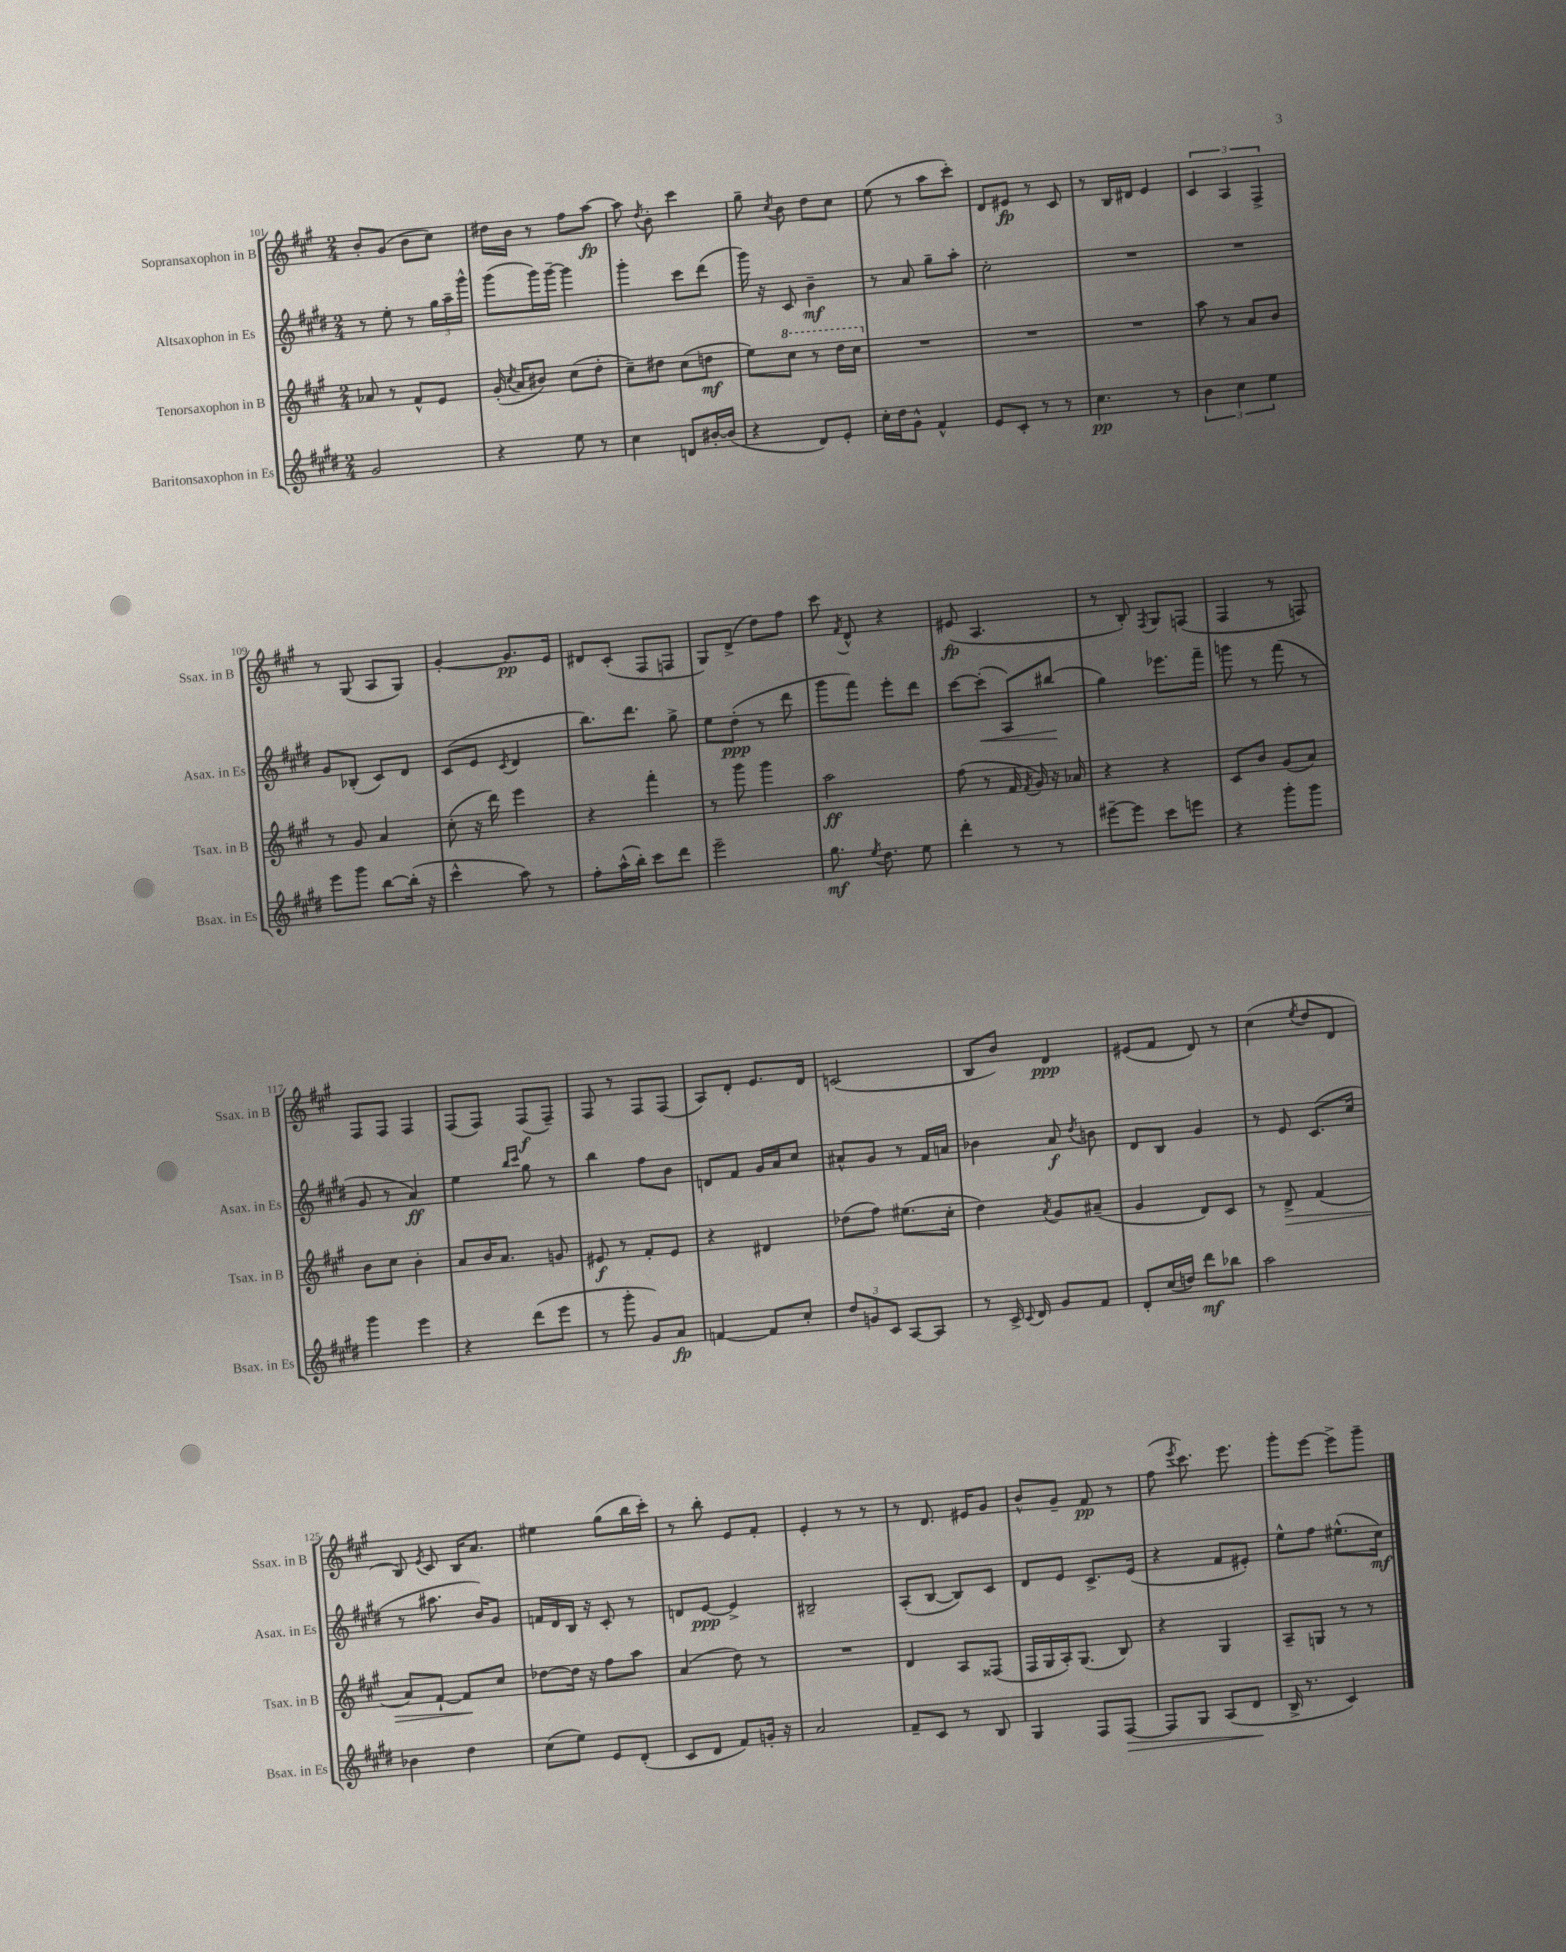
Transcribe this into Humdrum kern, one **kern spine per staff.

**kern	**dynam	**kern	**dynam	**kern	**dynam	**kern	**dynam
*part4	*part4	*part3	*part3	*part2	*part2	*part1	*part1
*staff4	*staff4	*staff3	*staff3	*staff2	*staff2	*staff1	*staff1
*I"Baritonsaxophon in Es	*	*I"Tenorsaxophon in B	*	*I"Altsaxophon in Es	*	*I"Sopransaxophon in B	*
*I'Bsax. in Es	*	*I'Tsax. in B	*	*I'Asax. in Es	*	*I'Ssax. in B	*
*clefG2	*	*clefG2	*	*clefG2	*	*clefG2	*
*k[f#c#g#d#]	*	*k[f#c#g#]	*	*k[f#c#g#d#]	*	*k[f#c#g#]	*
*M2/4	*	*M2/4	*	*M2/4	*	*M2/4	*
=101	=101	=101	=101	=101	=101	=101	=101
2g#/	.	8a-X/	.	8r	.	8b'/L	.
.	.	8r	.	8ee'\	.	(8g#/J	.
.	.	8f#^^/L	.	8r	.	8b\L	.
.	.	8e/J	.	24gg#\LL	.	8cc#\J)	.
.	.	.	.	24aa~\	.	.	.
.	.	.	.	24ggg#^^\JJ	.	.	.
=102	=102	=102	=102	=102	=102	=102	=102
4r	.	(16g#'/	.	(8ggg#\L	.	16dd#X\LL	.
.	.	8qcc#/	.	.	.	.	.
.	.	16a/KL	.	.	.	16b\JJ	.
.	.	8b#X/J)	.	16ggg#\L)	.	8r	.
.	.	.	.	[16ggg#~\JJ	.	.	.
8ee\	.	(8cc#\L	.	4ggg#\]	.	8ff#\L	.
8r	.	8dd'\J	.	.	.	[8aa\J	fp
=103	=103	=103	=103	=103	=103	=103	=103
4cc#\	.	8cc#~\L)	.	4ggg#'\	.	8aa\]	.
.	.	.	.	.	.	8qdd/	.
.	.	8dd#X\J	.	.	.	8b'\	.
8dn/L	.	(8cc#\L	.	8ccc#\L	.	4ccc#\	.
[16b#X'/L	.	8ddn\J	mf	(8ddd#\J	.	.	.
(16b#/JJ]	.	.	.	.	.	.	.
=104	=104	=104	=104	=104	=104	=104	=104
4r	.	8ee\L)	.	16ggg#\)	.	8gg#~\	.
.	.	.	.	16r	.	.	.
.	.	.	.	.	.	8qcc#/	.
*	*	*8va	*	*	*	*	*
.	.	8ccc#\J	.	8c#/	.	8b\	.
8d#/L)	.	8r	.	4b~\	mf	8dd\L	.
8e'/J	.	16ddd\LL	.	.	.	8cc#\J	.
.	.	16ccc#\JJ	.	.	.	.	.
=105	=105	=105	=105	=105	=105	=105	=105
*	*	*X8va	*	*	*	*	*
16cc#'\LL	.	2r	.	8r	.	(8ee\	.
16dd#\J	.	.	.	.	.	.	.
8g#^^\J	.	.	.	8a/	.	8r	.
4f#^^/	.	.	.	8gg#~\L	.	8aa\L	.
.	.	.	.	8aa'\J	.	8ccc#'\J)	.
=106	=106	=106	=106	=106	=106	=106	=106
8e/L	.	2r	.	2cc#'\	.	8d/L	.
8c#'/J	.	.	.	.	.	8e#X/J	fp
8r	.	.	.	.	.	8r	.
8r	.	.	.	.	.	8c#/	.
=107	=107	=107	=107	=107	=107	=107	=107
4.cc#\	pp	2r	.	2r	.	8r	.
.	.	.	.	.	.	16B/LL	.
.	.	.	.	.	.	16d#X/JJ	.
.	.	.	.	.	.	4e/	.
8r	.	.	.	.	.	.	.
=108	=108	=108	=108	=108	=108	=108	=108
6b\	.	8aa\	.	2r	.	6c#/	.
.	.	8r	.	.	.	.	.
6cc#\	.	.	.	.	.	6A/	.
.	.	8a/L	.	.	.	.	.
6ee\	.	.	.	.	.	6F#^/	.
.	.	8b/J	.	.	.	.	.
!!LO:LB:g=z
=109	=109	=109	=109	=109	=109	=109	=109
8eee\L	.	8r	.	8g#/L	.	8r	.
8ggg#\J	.	8g#/	.	(8B-X'/J	.	(8G#/	.
[8bb\L	.	4a/	.	8c#/L)	.	8A/L	.
(16bb'\Jk]	.	.	.	8d#/J	.	8G#/J)	.
16r	.	.	.	.	.	.	.
=110	=110	=110	=110	=110	=110	=110	=110
4ccc#^^\	.	(8cc#'\	.	(8c#/L	.	[4g#'/	.
.	.	16r	.	8e/J	.	.	.
.	.	16ddd\)	.	.	.	.	.
.	.	.	.	8qc#/	.	.	.
8aa\)	.	4eee\	.	4d#/	.	8.g#/L]	pp
8r	.	.	.	.	.	.	.
.	.	.	.	.	.	16e/Jk	.
=111	=111	=111	=111	=111	=111	=111	=111
8ff#'\L	.	4r	.	8.bb\L)	.	8d#X/L	.
(16aa^^\L	.	.	.	.	.	(8c#'/J	.
16bb'\JJ)	.	.	.	8.ddd#\J	.	.	.
8ccc#\L	.	4fff#'\	.	.	.	8F#/L	.
8ddd#\J	.	.	.	8gg#^\	.	8Fn/J	.
=112	=112	=112	=112	=112	=112	=112	=112
2eee~\	.	8r	.	8ee\L	.	8G#/L)	.
.	.	8ggg#\	.	(8dd#'\J	ppp	(8d^/J	.
.	.	4ggg#\	.	8r	.	8dd\L)	.
.	.	.	.	8ddd#\	.	8ff#\J	.
=113	=113	=113	=113	=113	=113	=113	=113
8.gg#\	mf	2aa\	ff	8ggg#\L	.	8ccc#\	.
.	.	.	.	.	.	8qf#/	.
.	.	.	.	8fff#\J)	.	8d^^/	.
8qee/	.	.	.	.	.	.	.
8.dd#\	.	.	.	.	.	.	.
.	.	.	.	8eee'\L	.	4r	.
8ee\	.	.	.	8ddd#\J	.	.	.
=114	=114	=114	=114	=114	=114	=114	=114
4ddd#'\	.	(8ff#\	.	[8ccc#\L	.	(8e#X/	fp
!	!	!	!	!	!LO:HP:b	!	!
.	.	8r	.	(8ccc#'\J]	<	4.A/	.
8r	.	16f#/	.	8A/L)	.	.	.
.	.	8qf#/	.	.	.	.	.
.	.	16g#/)	.	.	.	.	.
8r	.	16r	.	(8bb#X/J	.	.	.
.	.	16a-X/	.	.	.	.	.
.	.	.	.	.	[	.	.
=115	=115	=115	=115	=115	=115	=115	=115
[8eee#X~\L	.	4r	.	4gg#\)	.	8r	.
8eee#\J]	.	.	.	.	.	8B'/)	.
.	.	.	.	.	.	8qF#/	.
8ccc#\L	.	4r	.	8.eee-X\L	.	8G#/L	.
8eeen\J	.	.	.	.	.	(8Fn/J	.
.	.	.	.	16fff#~\Jk	.	.	.
=116	=116	=116	=116	=116	=116	=116	=116
4r	.	8c#/L	.	8gggn\	.	4F#/	.
.	.	8b/J	.	8r	.	.	.
8ggg#'\L	.	(8g#/L	.	(8fff#\	.	8r	.
8ggg#\J	.	8a/J)	.	8r	.	8Fn/)	.
!!LO:LB:g=z
=117	=117	=117	=117	=117	=117	=117	=117
4ggg#\	.	8b\L	.	8g#/	.	8F#/L	.
.	.	8cc#\J	.	8r	.	8F#/J	.
4eee\	.	4b'\	.	4a/)	ff	4F#/	.
=118	=118	=118	=118	=118	=118	=118	=118
4r	.	8a/L	.	4ee\	.	(8F#/L	.
.	.	16b/K	.	.	.	8F#/J)	.
.	.	8.a/J	.	.	.	.	.
.	.	.	.	16qqbb/LL	.	.	.
.	.	.	.	16qqccc#/JJ	.	.	.
(8ddd#\L	.	.	.	8gg#\	.	(8F#/L	f
8eee\J	.	8gn/	.	8r	.	8F#~/J)	.
=119	=119	=119	=119	=119	=119	=119	=119
8r	.	8e#X/	f	4bb\	.	8F#/	.
8ggg#'\	.	8r	.	.	.	8r	.
8g#/L)	.	8f#'/L	.	8ff#\L	.	8F#/L	.
8a/J	fp	8e#/J	.	8b\J	.	(8F#/J	.
=120	=120	=120	=120	=120	=120	=120	=120
[4fn/	.	4r	.	8dn/L	.	8A/L)	.
.	.	.	.	8f#/J	.	8d'/J	.
8f/L]	.	4d#X/	.	16g#/LL	.	8.e/L	.
.	.	.	.	16a/J	.	.	.
8cc#'/J	.	.	.	8cc#/J	.	.	.
.	.	.	.	.	.	16d/Jk	.
=121	=121	=121	=121	=121	=121	=121	=121
12dd#/L	.	(8dd-X\L	.	8a#X^^/L	.	(2cn/	.
12gn/	.	.	.	.	.	.	.
.	.	8ff#\J)	.	8g#/J	.	.	.
12c#/J	.	.	.	.	.	.	.
[8A/L	.	(8.ee#X\L	.	8r	.	.	.
8A/J]	.	.	.	16f#/LL	.	.	.
.	.	16cc#'\Jk	.	16an/JJ	.	.	.
=122	=122	=122	=122	=122	=122	=122	=122
8r	.	4dd\)	.	4b-X\	.	8B/L	.
16c#^/	.	.	.	.	.	8b/J)	.
8qqc#/	.	.	.	.	.	.	.
16d#/	.	.	.	.	.	.	.
.	.	8qa/	.	.	.	.	.
8g#/L	.	8g#/L	.	8a/	f	4d/	ppp
.	.	.	.	8qdd#/	.	.	.
8f#/J	.	(8a#X~/J	.	8bn\	.	.	.
=123	=123	=123	=123	=123	=123	=123	=123
8d#'/L	.	4g#/	.	8d#/L	.	(8e#X/L	.
(16cc#/L	.	.	.	8B/J	.	8f#/J	.
16ddn/JJ)	.	.	.	.	.	.	.
8ddd#\L	mf	8d/L)	.	4g#/	.	8d/)	.
8bb-X\J	.	8c#/J	.	.	.	8r	.
=124	=124	=124	=124	=124	=124	=124	=124
2aa\	.	8r	.	8r	.	(4cc#\	.
!	!	!	!LO:HP:b	!	!	!	!
.	.	8d^/	>	8e/	.	.	.
.	.	.	.	.	.	8qee/	.
.	.	(4f#/	.	(8.c#/L	.	8dd/L	.
.	.	.	.	.	.	8d/J	.
.	.	.	.	16cc#/Jk	.	.	.
!!LO:LB:g=z
=125	=125	=125	=125	=125	=125	=125	=125
4b-X\	.	8a/L)	.	8r	.	8B/)	.
.	.	.	.	.	.	8qe/	.
.	.	[8f#`/J	.	8.aa#X\	.	8c#/	.
4dd#\	.	8f#/L]	.	.	.	16B/KL	.
.	.	.	.	16b/KL)	.	8.a/J	.
.	.	8cc#/J	]	8g#/J	.	.	.
=126	=126	=126	=126	=126	=126	=126	=126
(8cc#\L	.	[8dd-X\L	.	16fn/LL	.	4ee#X\	.
.	.	.	.	16d#/	.	.	.
8ee\J)	.	16dd-\Jk]	.	16B/JJ	.	.	.
.	.	16r	.	16r	.	.	.
8e/L	.	8ff#\L	.	8c#'/	.	(8gg#\L	.
(8d#'/J	.	8aa\J	.	8r	.	16bb\L	.
.	.	.	.	.	.	16ccc#'\JJ)	.
=127	=127	=127	=127	=127	=127	=127	=127
8c#/L	.	(4a/	.	8dn/L	.	8r	.
8d#/J	.	.	.	[8e/J	ppp	8bb'\	.
8f#/L)	.	8dd\)	.	4e^/]	.	8e/L	.
16gn'/Jk	.	8r	.	.	.	8f#'/J	.
16r	.	.	.	.	.	.	.
=128	=128	=128	=128	=128	=128	=128	=128
2a/	.	2r	.	2B#X~/	.	4e'/	.
.	.	.	.	.	.	8r	.
.	.	.	.	.	.	8r	.
=129	=129	=129	=129	=129	=129	=129	=129
8f#~/L	.	4d/	.	(8A'/L	.	8r	.
8c#/J	.	.	.	[8B/J	.	8.d/	.
8r	.	8A/L	.	8B/L])	.	.	.
.	.	.	.	.	.	16e#X/KL	.
8B/	.	(8F##X/J	.	8c#/J	.	8g#/J	.
=130	=130	=130	=130	=130	=130	=130	=130
4G#/	.	16F#/LL	.	8d#/L	.	8b^^/L	.
.	.	16G#/	.	.	.	.	.
.	.	16A'/J)	.	8e/J	.	8g#~/J	.
.	.	(8.G#/J	.	.	.	.	.
8F#/L	.	.	.	8.c#^/L	.	8f#/	pp
!	!LO:HP:b	!	!	!	!	!	!
[8F#/J	>	8B/)	.	.	.	8r	.
.	.	.	.	(16e/Jk	.	.	.
=131	=131	=131	=131	=131	=131	=131	=131
8F#/L]	.	4r	.	4r	.	(8ff#\	.
.	.	.	.	.	.	8qeee/	.
8G#/J	.	.	.	.	.	8.ccc#\)	.
(8A/L	.	4G#/	.	8f#/L	.	.	.
.	.	.	.	.	.	8.eee\	.
8d#/J	.	.	.	8e#X'/J)	.	.	.
.	]	.	.	.	.	.	.
=132	=132	=132	=132	=132	=132	=132	=132
16B^/	.	8A~/L	.	8ee^^\L	.	8ggg#'\L	.
8.r	.	.	.	.	.	.	.
.	.	8Gn/J	.	8ff#\J	.	[8eee\J	.
4c#/)	.	8r	.	(8.ee#X^^\L	.	8eee^\L]	.
.	.	8r	.	.	.	8ggg#~\J	.
.	.	.	.	16cc#\Jk)	mf	.	.
==	==	==	==	==	==	==	==
*-	*-	*-	*-	*-	*-	*-	*-
